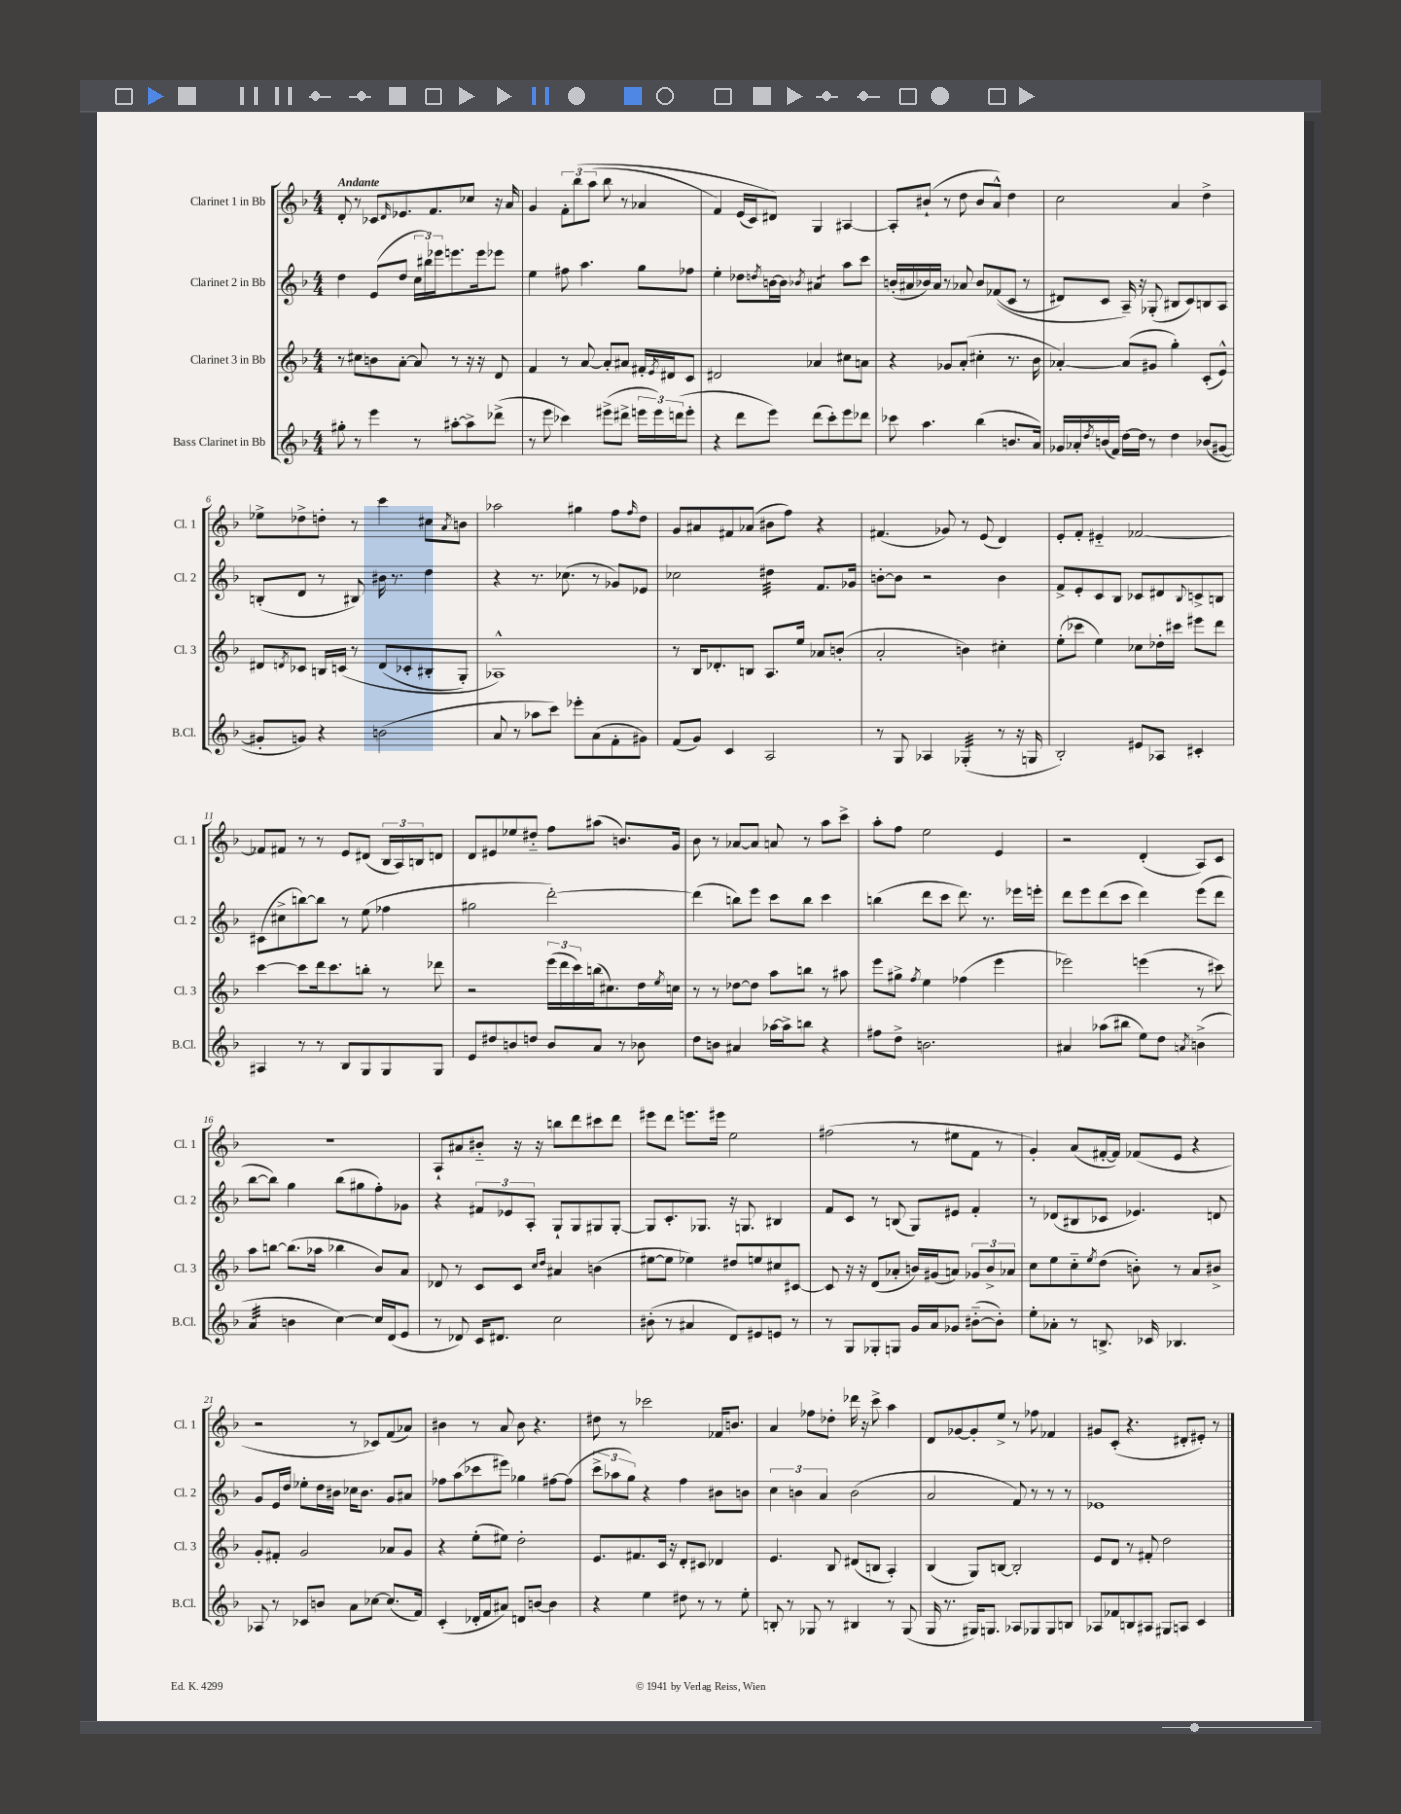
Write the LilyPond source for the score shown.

<<
\new StaffGroup <<
\new Staff = "s0" \with { instrumentName = "Clarinet 1 in Bb" shortInstrumentName = "Cl. 1" } {
    \clef treble \key f \major \numericTimeSignature \time 4/4 \tempo "Andante"
    d'8-. r8 ces'8 \grace { d'16 } ees'8. f'8. ces''8 r16 a'16 |
    g'4 \tuplet 3/2 { f'8-. bes''8\( a''8( } bes''8 r8 aes'4 |
    f'4) e'16( c'16) dis'8\) g4 ais4~ |
    ais8-. bis'8-!( r8 d''8 bis'8 a'8-^) d''4 |
    c''2 a'4 d''4-> |
    ees''8-> des''8-> d''8-. r8 c'''4 cis''8 \acciaccatura { a'8 } b'8 |
    aes''2 gis''4 f''8 \grace { f''16 } d''8 |
    g'8 ais'8 fis'8 aes'8( bis'8 f''8) r4 |
    fis'4.( ges'8) r8 e'8( d'4) |
    e'8-. f'8-. eis'4-_ fes'2~ |
    fes'8 fis'8 r8 r8 e'8 dis'8( \tuplet 3/2 { bes16 a16) b16 } d'8 |
    d'8 eis'8 ees''8 dis''8-_ f''8 ais''8( b'8.) g'16 |
    bes'8 r8 aes'8~ aes'8 a'8 r8 a''8 c'''8-> |
    a''8-. f''8 e''2 e'4 |
    r2 d'4-.( a8) c'8 |
    R1 |
    a8-! ais'8 bis'8-_ r16 r16 b''8 d'''8 cis'''8 d'''8 |
    eis'''8 d'''8 e'''8. eis'''16 e''2 |
    fis''2( r8 eis''8 f'8 r8 |
    g'4-.) a'8( fis'16~-. fis'16) fes'8( e'8 r4 |
    r2 r8 ces'8) f'8( aes'8) |
    bis'4 r8 a'8 bis'8 r4. |
    dis''8 r8 ces'''2 fes'16 b'8. |
    a'4 fes''8 des''8-. des'''16 r16 c'''8-> a''4 |
    d'8 ges'8~ ges'8-. e''8-> r8 fes''8 fes'4 |
    gis'8 c'8-.( r4. dis'8-. eis'8-.) r8 \bar "|." |
}
\new Staff = "s1" \with { instrumentName = "Clarinet 2 in Bb" shortInstrumentName = "Cl. 2" } {
    \clef treble \key f \major \numericTimeSignature \time 4/4
    d''4 e'8( d''8 \tuplet 3/2 { c''16 bis''16) ees'''16 } e'''8. e'''16 ees'''8 |
    e''4 fis''8 a''4. g''8 fes''8 |
    e''4-. des''8 \acciaccatura { d''8 } b'16~ b'16 \acciaccatura { bes'8 } ais'4:8 a''8 c'''8 |
    b'16-.( ais'16 bes'16) ais'16 r8 aes'8 bes'8 fes'8(\( c'8 r8 |
    dis'8) c'8 a16--\) r16 ges8-.( bis8 c'8) b8 a8 |
    b8-.( d'8 r8 bis8) bis'16 r8. d''4 |
    r4 r8. ces''8.( r8 ges'8) ees'8 |
    ces''2 dis''4:32 f'8. ges'16 |
    b'8~-. b'8 r2 b'4 |
    f'8-> e'8-. c'8 bes8 ces'8 dis'8 \appoggiatura { bes8 } c'8-> b8 |
    cis'8( cis''8-> b''8~) b''8 r8 e''8( fes''4 |
    gis''2 d'''2~-.) |
    d'''4( b''8) e'''8 c'''8 b''8 c'''4 |
    b''4( d'''8 c'''8 d'''8.) r8. ees'''16 e'''16-. |
    d'''8 e'''8 d'''8( c'''8 d'''4) e'''8( d'''8 |
    bes''8~ bes''8) g''4 bes''8( gis''8 f''8-.) ges'8 |
    r4 \tuplet 3/2 { fis'8 ees'8 a8-. } g8-! g8 gis8 gis8~-. |
    gis8 c'8.-. ges8. r16 g8. bis4 |
    f'8 c'8 r8 b8( g8) eis'8 f'4-. |
    r8 des'8( bis8 ces'8 ees'4.) d'8 |
    g'8 e'16 d''16 ees''8-. d''16 bis'16 ces''16 bis'8. g'8 ais'8 |
    fes''8 a''8( ces'''8 eis'''8) ges''4 fis''8~ fis''8( |
    \tuplet 3/2 { c'''8-> aes''8 g''8) } r4 f''4 bis'8 b'8 |
    \tuplet 3/2 { c''4 b'4 a'4 } b'2( |
    a'2 f'8) r8 r8 r8 |
    ees'1 \bar "|." |
}
\new Staff = "s2" \with { instrumentName = "Clarinet 3 in Bb" shortInstrumentName = "Cl. 3" } {
    \clef treble \key f \major \numericTimeSignature \time 4/4
    r8 cis''8 b'8 a'8~-. a'8 r8 r16 r16 d'8 |
    f'4 r8 a'8~ a'8-. ais'8 fis'16-. \acciaccatura { e'8 } dis'16 c'8 |
    dis'2 aes'4 cis''8 a'8 |
    r4 ges'8 a'8-.( cis''4-. r8. bes'16 |
    aes'4~-.) aes'8( gis'8 g''4-.) c'8-.( e'8-^) |
    dis'8 \acciaccatura { d'8 } ces'8 b16 c'16\( r8 d'8( ces'8-. bis8-. g8-.) |
    aes1-^\) |
    r8 bes16 des'8.-. b8 a8. e''16 aes'8 b'8-.( |
    a'2-. b'4) cis''4-. |
    e''8-.( ces'''8 e''4) ces''8 des''16-. cis'''16 eis'''8 d'''8 |
    c'''4~ c'''8 d'''16 c'''8. b''8-. r8 des'''8 |
    r2 \tuplet 3/2 { e'''16( d'''16 c'''16) } b''16( cis''8.) d''16 \acciaccatura { e''8 } c''16 |
    r8 r8 des''8~ des''8 a''8 b''8 r8 ais''8 |
    e'''8 gis''8-> \acciaccatura { f''8 } e''4 fes''4( e'''4 |
    ees'''2) e'''4( r8 cis'''8) |
    a''8 b''8~ b''8.( aes''16 bes''4 bes'8) a'8 |
    des'8 r8 c'8 c'8 \grace { c''16 d''16 } ais'4 b'4( |
    eis''8~ eis''8 ees''4) dis''8 e''8 cis''8 cis'8~ |
    cis'8 r16 r16 d'8( aes'8-. b'16) gis'16( a'8) \tuplet 3/2 { ges'8 b'8-> aes'8 } |
    c''8 e''8 c''8-_ \acciaccatura { e''8 } d''8( b'8-.) r8 a'8 bis'8-> |
    g'8-. fis'8-. g'2 aes'8 g'8 |
    r4 e''8-.( eis''8) d''2-. |
    e'8. fis'8. c'16 r16 d'8-. cis'8 des'4 |
    e'4. bes8 dis'8( b8 a4-.) |
    bes4( g8) b8~ b2-. |
    e'8 d'8 r8 fis'8-. d''2 \bar "|." |
}
\new Staff = "s3" \with { instrumentName = "Bass Clarinet in Bb" shortInstrumentName = "B.Cl." } {
    \clef treble \key f \major \numericTimeSignature \time 4/4
    gis''8-. r8 e'''4 r8 ais''8~-. ais''8-> des'''8->( |
    r8 e'''8 ces'''4) eis'''8->( dis'''8-> \tuplet 3/2 { e'''16 e'''16) d'''16( } e'''8-. |
    r4 d'''8 e'''8) d'''8( c'''8-.) e'''8 des'''8 |
    ces'''8 a''4. bes''4( b'8. a'16) |
    ges'16 aes'16-. \acciaccatura { d''8 } b'16( f'16) d''16~ d''16 r8 d''4 bes'8( gis'8~ |
    gis'8-. g'8) r4 b'2( |
    a'8 r8 aes''8 c'''8) ees'''8-. a'8( f'8-. gis'8) |
    f'8( g'8) c'4 a2 |
    r8 g8 aes4 ges4:32-.( r8 r16 g16 |
    bes2-.) eis'8 aes8 cis'4-. |
    ais4 r8 r8 bes8 g8 g8 g8 |
    e'8 dis''8 b'8 d''8 b'8 a'8 r8 bes'8 |
    d''8 b'8 ais'4 aes''16~ aes''16-> b''8 r4 |
    fis''8 d''8-> b'2. |
    ais'4 aes''8( bis''8 e''8) d''8 \acciaccatura { a'8 } b'4->( |
    a'4:32 b'4 c''4~) c''16 d'16( e'8 |
    r8 des'8) c'16 dis'8. c''2 |
    bis'8-.( r8 ais'4 d'8) eis'8 e'8 r8 |
    r8 g8 ges8-. g8 g'16 a'16 ges'8 bis'8~-_( bis'8-.) |
    e''8-. aes'8-. r8 b8.-> ces'16 bes4. |
    aes8 r8 ces'8 b'8 a'8 ces''8~ ces''8.( f'16) |
    c'4-.( des'16-. f'16 ais'8) d'8 b'8~ b'4 |
    r4 e''4 dis''8 r8 r8 e''8-. |
    b8-. r8 ges8 r8 bis4 r8 ges8( |
    g16 r8. gis16) g8. aes8 ges8 ges8 b8 |
    aes8 fes'8 b8 ais8 gis8 a8 c'4 \bar "|." |
}
>>
>>
